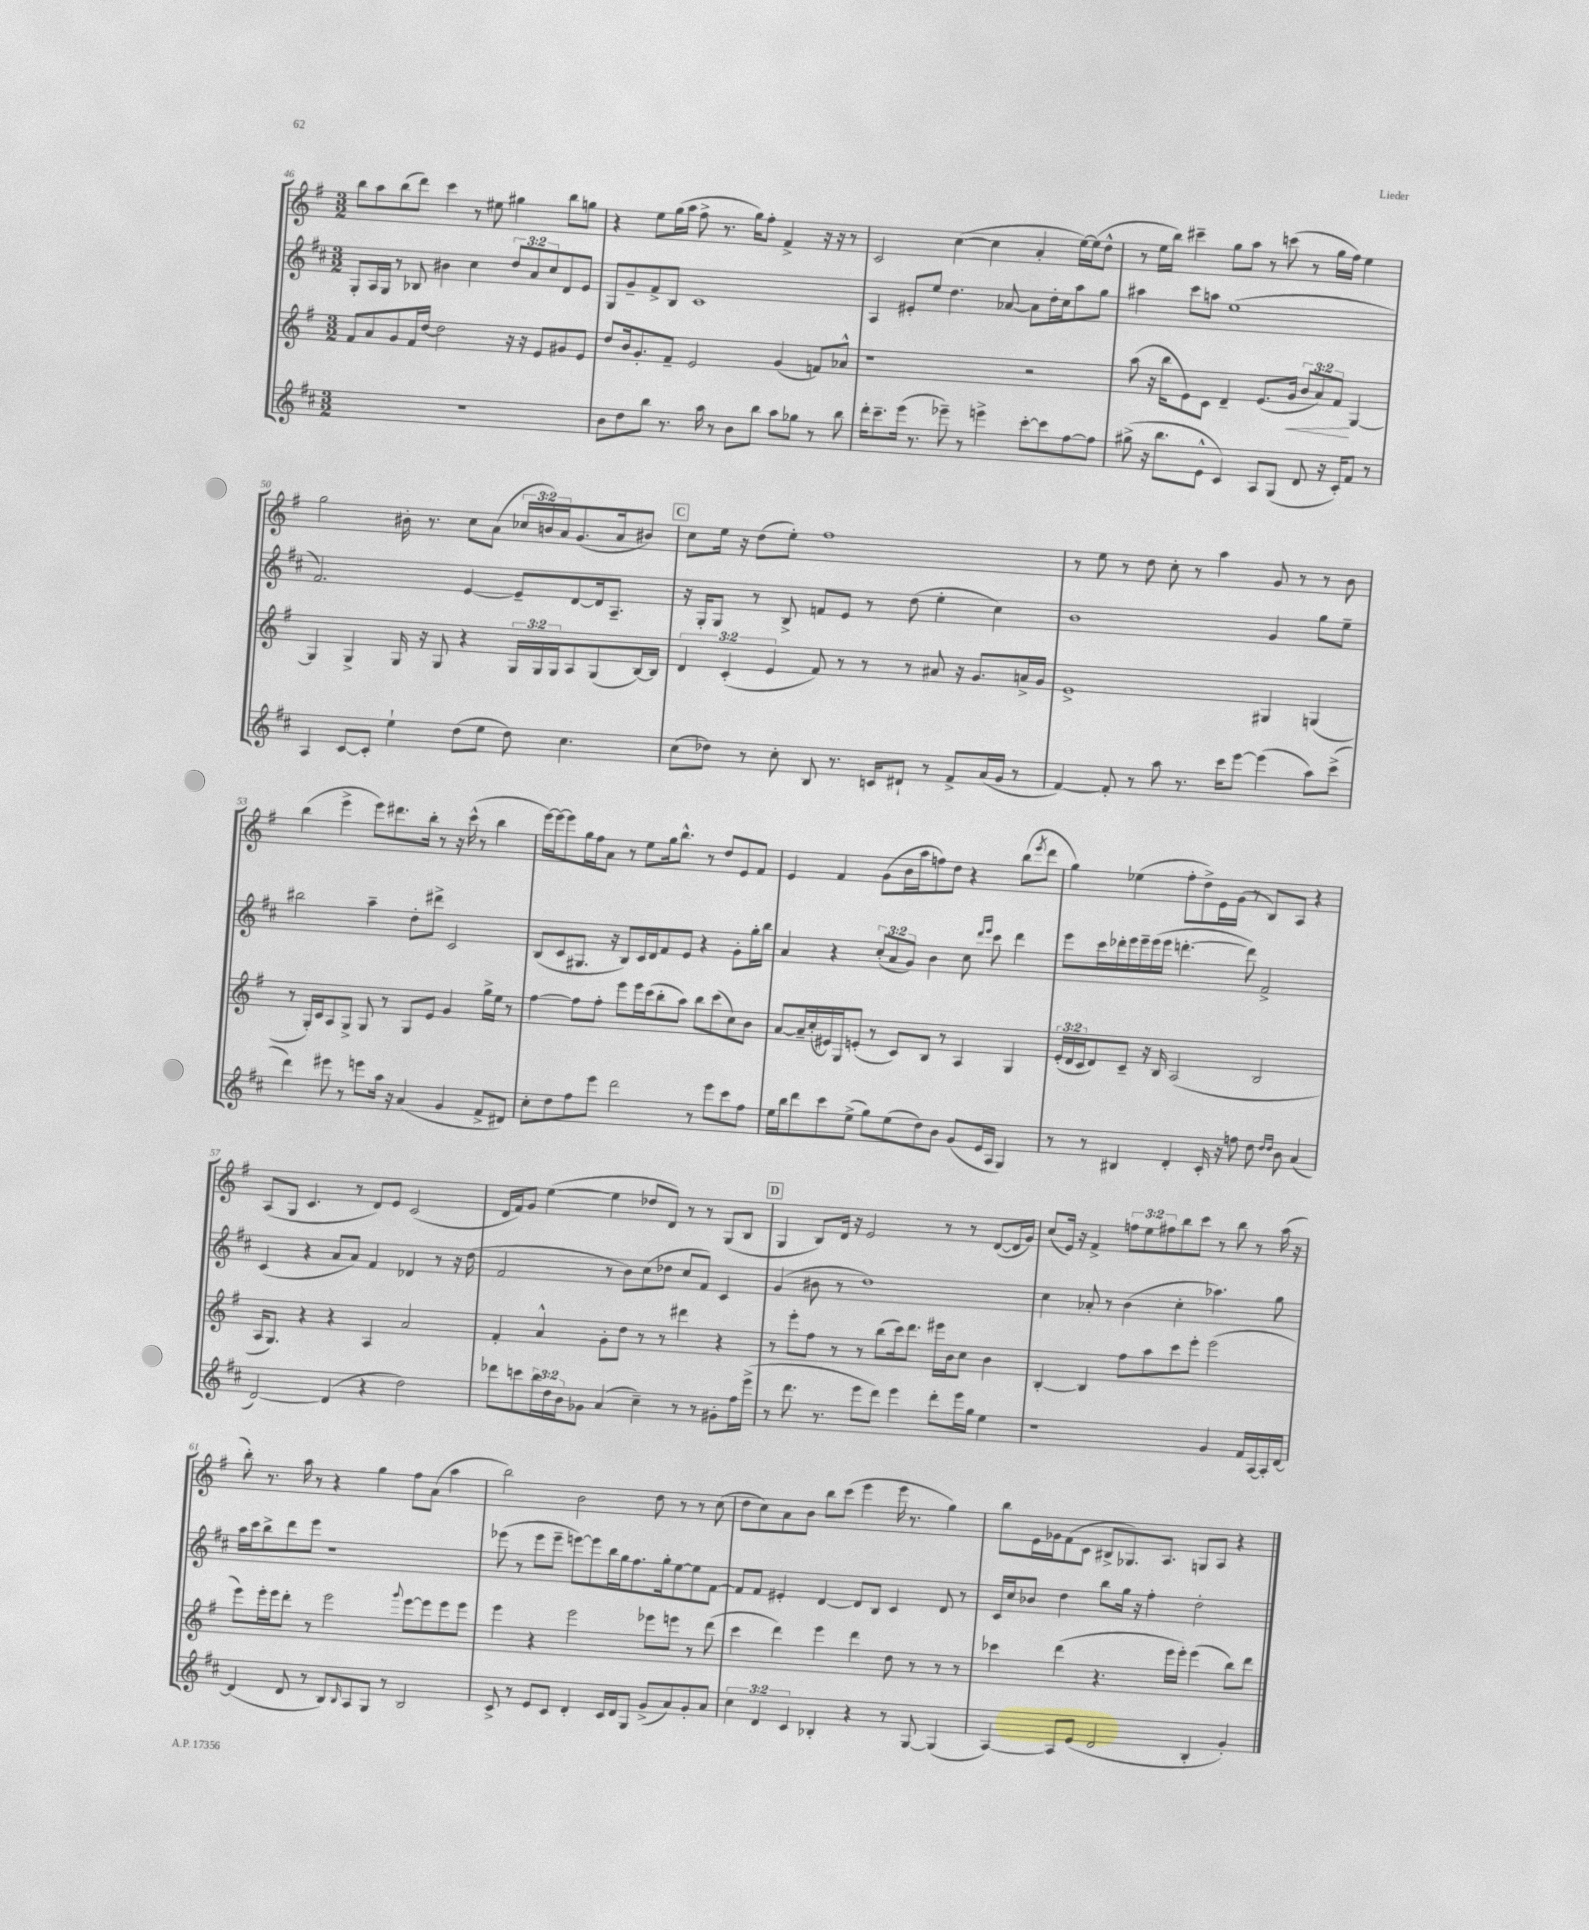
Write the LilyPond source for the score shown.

<<
\new StaffGroup <<
\new Staff = "s0" {
    \clef treble \key g \major \numericTimeSignature \time 3/2 \override Staff.TupletNumber.text = #tuplet-number::calc-fraction-text
    b''8 a''8 b''8( d'''8) c'''4 r8 eis''8 gis''4 b''8 g''8 |
    r4 e''8 g''16( a''16 fis''8-> r8. g''16) fis''8-. fis'4-> r16 r16 r8 |
    c'2 c''4~( c''4 a'4-. e''16~) e''16( d''8-^ |
    r8 e''16 b''16) cis'''4-- g''8 a''8 r8 c'''8( r8 g''16 fis''16) e''4 |
    g''2 bis'16-. r8. c''8 a'8( \tuplet 3/2 { ces''16 b'16) a'16 } g'8.( a'16 bis'8) |
    \mark \markup { \box "C" } c''8 e''16 r16 d''8( e''8-.) fis''1 |
    r8 e''8 r8 d''8 c''8-. r8 a''4 g'8 r8 r8 b'8 |
    b''4( e'''4-> e'''8) dis'''8. b''16-. r8 r16 c'''16-^( r8 b''4 |
    e'''16~) e'''16~ e'''8 g''16 fis''16 a'8 r8 e''8 g''16 b''8.-^ r8 d''8 e'8 fis'8 |
    e'4 fis'4 g'8( b'16 a''16 f''8) d''8 r4 b''8( \acciaccatura { e'''8 } d'''8 |
    g''4) ees''4( fis''8-. d''8->) e'16 g'16( r8 b8) a8 r4 |
    a8( g8 c'4. r8 d'8) e'8 c'2( |
    d'16 fis'16) g'8 e''4~( e''4 des''8 d'8) r8 r8 g8( b8 |
    \mark \markup { \box "D" } g4 b8) d'16 r16 e'2 r8 r8 d'8~( d'16 g'16) |
    c''8( e'16) r16 fis'4-> \tuplet 3/2 { f''8 e''8 fis''8 } b''8 c'''8 r8 b''8 r8 a''16( r16 |
    b''8-.) r8. a''16 r8 r4 g''4 fis''8 a'8( a''4 |
    b''2) b'2 d''8 r8 r8 c''8( |
    d''8 c''8) a'8 b'8 b''8 c'''8( e'''4 e'''16 r8. g''4) |
    b''8 e'16 ges'16 fis'8( c'8 bis8-> ges8.) a8. g8 a8 r4 \bar "|." |
}
\new Staff = "s1" {
    \clef treble \key d \major \numericTimeSignature \time 3/2 \override Staff.TupletNumber.text = #tuplet-number::calc-fraction-text
    g8-. a16 g16 r8 bes8 bis'4 cis''4 \tuplet 3/2 { d''8 a'8 cis''8 } d'8 e'8 |
    g8 g'8-- fis'8-> b8 cis'1 |
    a4 eis'8-. e''8 d''4. aes'8~ aes'8 d''16-. cis''16 a''8 g''8 |
    ais''4 cis'''8 a''8 e''1( |
    fis'2.) e'4~ e'8-- d'8~ d'16 a8.-- |
    \mark \markup { \box "C" } r16 g16-. g8 r8 b8-> f'8 e'8 r8 d''8( e''4-. cis''4) |
    b'1 g'4 g''8 e''8-- |
    bis''2 a''4-- d''8-. dis'''8-> cis'2 |
    b8( cis'8 gis8. r16 b8) cis'16 d'16 fis'8 e'8 r4 g'8-. g''16-. b''16 |
    a'4 r4 \tuplet 3/2 { cis''8-.( a'8 g'8) } b'4 cis''8 \grace { d'''16 e'''16 } cis'''8 d'''4 |
    e'''8 cis'''16 des'''16-. e'''16 e'''16-- e'''16( e'''16 d'''4.~-. d'''8) fis'2-> |
    cis'4( r4 a'8 a'8) fis'4 des'4 r8 r16 d''16( |
    fis'2 r8 b'8) cis''8( des''8 cis''8 fis'8) cis'4 |
    \mark \markup { \box "D" } g'4( bis'8 r8 d''1) |
    cis''4 aes'8-. r8 b'4( cis''4-. aes''4.) g''8 |
    a''16 cis'''16 b''8-> d'''8 e'''8 r1 |
    ees'''8( r8 ees'''8 ees'''8-- e'''8~) e'''8 b''16 g''16 fis''8. g''16-. e''8~ e''8 fis'8~ |
    fis'8 fis'8 eis'4-. d'4~ d'8 b8 cis'4 d'8 r8 |
    cis'16 cis''16 bes'8 d''4 b''8 g''16 r16 fis''4-. d''2-. \bar "|." |
}
\new Staff = "s2" {
    \clef treble \key g \major \numericTimeSignature \time 3/2 \override Staff.TupletNumber.text = #tuplet-number::calc-fraction-text
    fis'8 a'8 g'8 fis'16 d''16~ d''2 r16 r16 e'8 gis'8 e'8 |
    d''8 b'16 g'8.-. fis'8-- e'2 g'4( f'8) aes'8-^ |
    r1 r2 |
    a''8( r16 b''16 e'8) c'8 d'4-- e'8.( g'16\< \tuplet 3/2 { b'8 a'8) fis'8\! } g4~ |
    g4 g4-> g16 r16 g8 r4 \tuplet 3/2 { g16 g16 g16 } a8 g8( b16~) b16 |
    \mark \markup { \box "C" } \tuplet 3/2 { d'4 c'4-.( e'4 } fis'8) r8 r8 r8 ais'8 r16 g'8. a'16-> g'16 |
    e'1-> gis4 g4( |
    r8 g16-.) c'16 a8 g8-> g8 r8 g8 e'8 g'4 g''16-> e''16 r8 |
    fis''4~ fis''8 fis''8-. e'''8 e'''16 c'''16( b''8-. a''8) b''8 c'''8( c''8) b'8 |
    a'8~ a'16-- c''16-.( eis'16) g16 e'8-.( r8 c'8) b8 r8 a4 g4 |
    \tuplet 3/2 { e'16-.( d'16 c'16 } d'8) c'8-- r16 b16 a2( b2 |
    a16 g8.) r4 r4 a4 a'2 |
    fis'4-. a'4-^ g'8-. d''8 r8 r8 dis'''4 r4 |
    \mark \markup { \box "D" } r8 e'''8-. fis''8 r8 r8 b''8( c'''16) d'''8. eis'''16 b'16 c''8 b'4 |
    b4~-. b4 fis''8 a''8 c'''8 e'''8-. e'''2( |
    e'''8) e'''16-. e'''16 d'''8-. r8 e'''2 \appoggiatura { g'''8 } e'''8~ e'''8 e'''8 e'''8 |
    e'''4 r4 e'''2 ees'''8 e'''8 r8 d'''8( |
    c'''4 d'''4) e'''4 d'''4 d''8 r8 r8 r8 |
    ces'''4 d'''4( r4. e'''16 e'''16-.) e'''4( b''8) d'''8 \bar "|." |
}
\new Staff = "s3" {
    \clef treble \key d \major \numericTimeSignature \time 3/2 \override Staff.TupletNumber.text = #tuplet-number::calc-fraction-text
    R1. |
    b'8 d''8 b''8 r8. a''16 r8 b'8 b''8 a''8 ges''8 r8 b''8 |
    d'''16-. cis'''8.-- e'''16( r8. ees'''8--) r8 e'''4-> cis'''8~-. cis'''8 fis''8~ fis''8 |
    gis''8->( r16 b''8. e'8-^ cis'4) a8 g8( d'8 r16 cis'16-.) fis'8 r8 |
    a4 cis'8~ cis'8-. e''4-! d''8( e''8 d''8) cis''4. |
    \mark \markup { \box "C" } cis''8( des''8) r8 cis''8-. b8 r8. c'16 dis'8-! r8 fis'8-> a'16( g'16 r8 |
    fis'4~) fis'8-. r8 a''8 r8. cis'''16 e'''8~ e'''4( a''8) cis'''8->( |
    d'''4) eis'''8 r8 e'''8 a''16 r16 a'4( g'4 fis'8-> dis'8) |
    cis''8-. d''8 fis''8 e'''8 d'''2 r8 e'''8 cis'''8 fis''8 |
    e''16 b''16 d'''8 cis'''8 e''8->( g''8) e''8( d''8) b'8 g'8( e'16 a16 g4) |
    r8 r8 bis4 d'4-. cis'16-. r16 f''8 d''8 \grace { d''16 d''16 } b'8 a'4( |
    d'2~) d'4( r4 d''2) |
    des'''8 c'''8 \tuplet 3/2 { b''16 d''16 b'16 } ges'8 a'4( cis''4--) r8 r8 gis'8-. fis''16 e'''16->( |
    \mark \markup { \box "D" } r8 d'''8. r8. e'''8 d'''8) e'''4 d'''8-. e'''16 g''16 e''4 |
    r1 g'4 fis'16 a16~ a16-. d'16~ |
    d'4( d'8 r8 b8) \grace { b16 } a8 g8 r8 b2 |
    cis'8-> r8 e'8 cis'8 d'4-. cis'16 d'16 g8 g'8->( a'8) g'8-. a'8 |
    \tuplet 3/2 { cis''4 d'4 cis'4 } bes4-. r4 r8 g8~ g4( |
    a4~) a8 e'8( d'2 b4-. g'4-.) \bar "|." |
}
>>
>>
\layout { \context { \Score currentBarNumber = #46 } }
